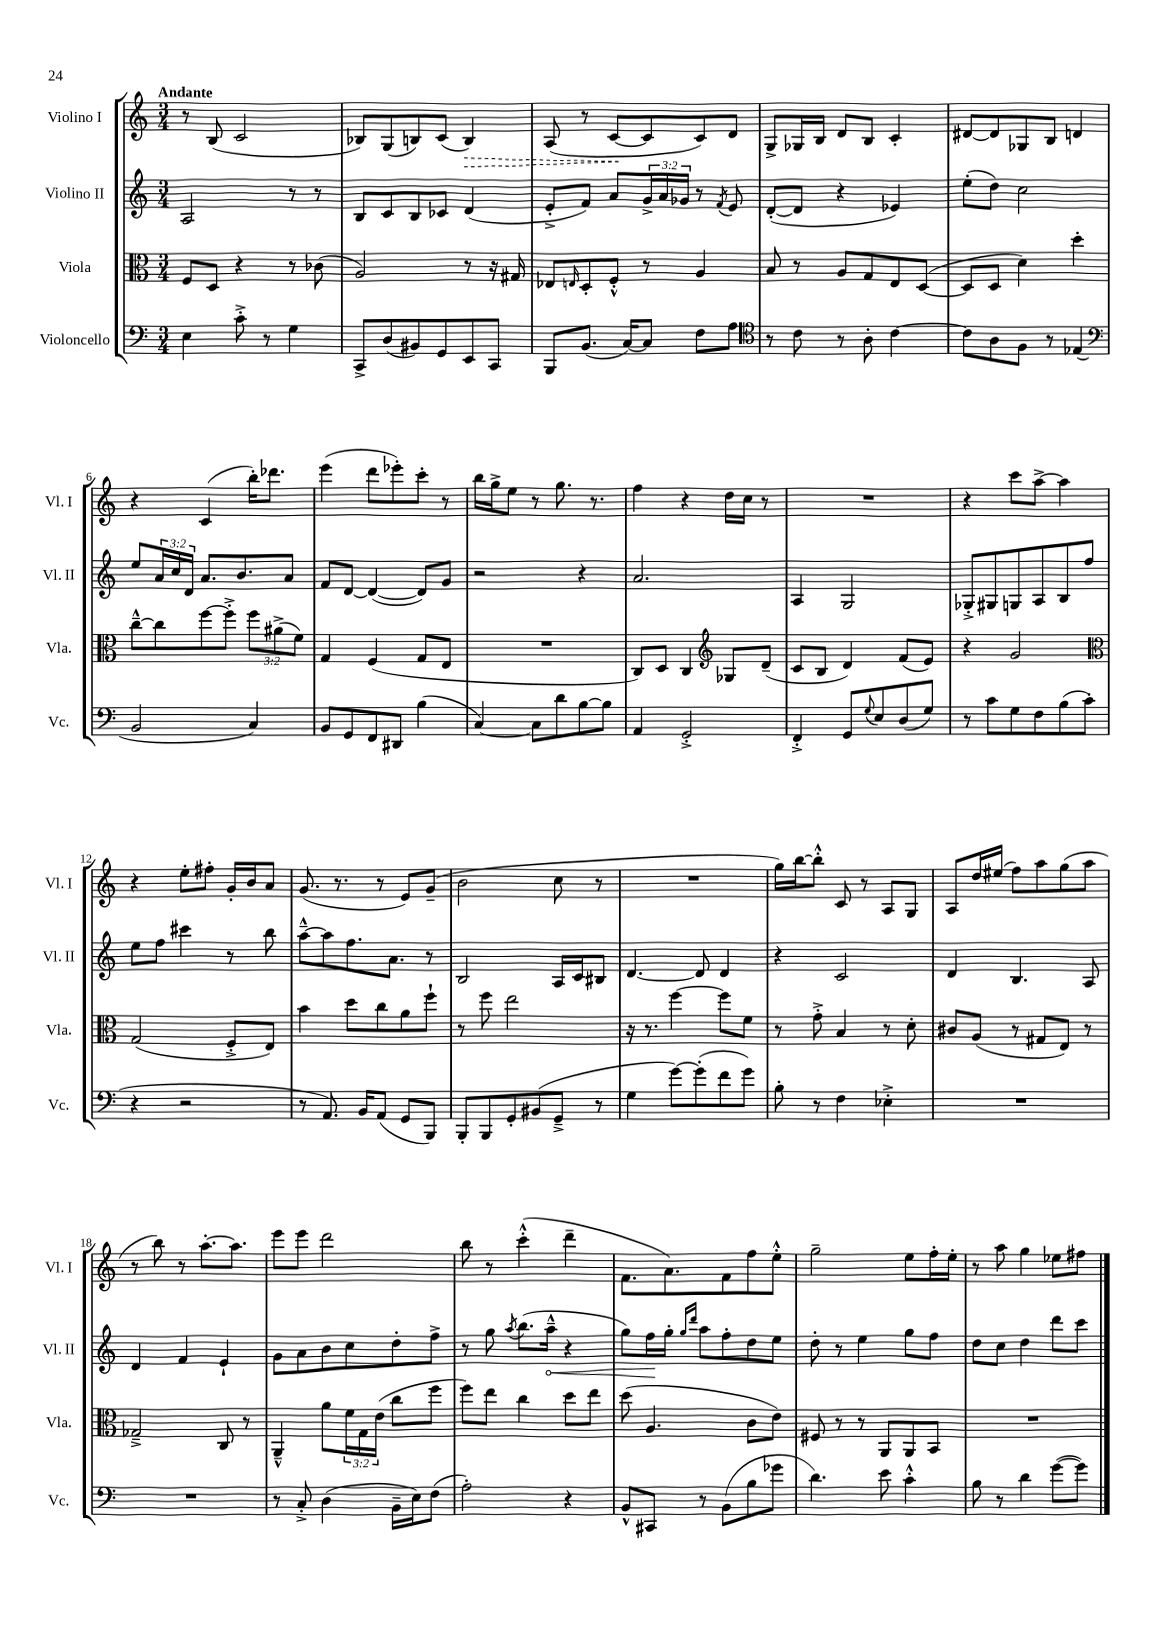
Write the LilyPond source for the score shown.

<<
\new StaffGroup <<
\new Staff = "s0" \with { instrumentName = "Violino I" shortInstrumentName = "Vl. I" } {
    \clef treble \key c \major \numericTimeSignature \time 3/4 \tempo "Andante"
    r8 b8( c'2 |
    bes8) g8( b8) c'8( \once \override Hairpin.style = #'dashed-line b4\>) |
    a8( r8 c'8~\! c'8 c'8) d'8 |
    g8-> ges16 b16 d'8 b8 c'4-. |
    dis'8~ dis'8 ges8 b8 d'4 |
    r4 c'4( b''16-.) des'''8. |
    e'''4( d'''8 ees'''8-.) c'''8-. r8 |
    b''16 g''16-> e''8 r8 g''8. r8. |
    f''4 r4 d''16 c''16 r8 |
    R2. |
    r4 c'''8 a''8~-> a''4 |
    r4 e''8-. fis''8-. g'16-. b'16 a'8 |
    g'8.( r8. r8 e'8) g'8--( |
    b'2 c''8 r8 |
    R2. |
    g''16) b''16~ b''8-.-^ c'8 r8 a8 g8 |
    a8 d''16 eis''16( f''8) a''8 g''8( a''8 |
    r8 b''8) r8 a''8.~-. a''8. |
    e'''8 e'''8 d'''2 |
    b''8 r8 c'''4-.-^( d'''4-- |
    f'8. a'8.) f'8 f''8 e''8-.-^ |
    g''2-- e''8 f''16-. e''16-. |
    r8 a''8 g''4 ees''8 fis''8 \bar "|." |
}
\new Staff = "s1" \with { instrumentName = "Violino II" shortInstrumentName = "Vl. II" } {
    \clef treble \key c \major \numericTimeSignature \time 3/4 \override Staff.TupletNumber.text = #tuplet-number::calc-fraction-text
    a2 r8 r8 |
    b8 c'8 b8 ces'8 d'4( |
    e'8-.-> f'8) a'8 \tuplet 3/2 { g'16-> a'16 ges'16 } r8 \acciaccatura { f'8 } e'8 |
    d'8~-.( d'8 r4 ees'4) |
    e''8-.( d''8) c''2 |
    e''8 \tuplet 3/2 { a'16 c''16 d'16 } a'8. b'8. a'8 |
    f'8 d'8~ d'4~( d'8) g'8 |
    r2 r4 |
    a'2. |
    a4 g2 |
    ges8-.-> gis8 g8 a8 b8 f''8 |
    e''8 f''8 cis'''4 r8 b''8 |
    a''8~---^ a''8 f''8. a'8. r8 |
    b2 a16 c'16 bis8 |
    d'4.~ d'8 d'4 |
    r4 c'2 |
    d'4 b4. a8 |
    d'4 f'4 e'4-! |
    g'8 a'8 b'8 c''8 d''8-. f''8-> |
    r8 g''8 \acciaccatura { a''8 } b''8.( \once \override Hairpin.circled-tip = ##t a''16---^\< r4 |
    g''8) f''16\! g''16-. \grace { g''16 d'''16 } a''8 f''8-. d''8 e''8 |
    d''8-. r8 e''4 g''8 f''8 |
    d''8 c''8 d''4 d'''8 c'''8 \bar "|." |
}
\new Staff = "s2" \with { instrumentName = "Viola" shortInstrumentName = "Vla." } {
    \clef alto \key c \major \numericTimeSignature \time 3/4 \override Staff.TupletNumber.text = #tuplet-number::calc-fraction-text
    f8 d8 r4 r8 ces'8( |
    a2) r8 r16 gis16 |
    ees8 \grace { e16 } d8-. f8-.-^ r8 a4 |
    b8 r8 a8 g8 e8 d8~( |
    d8 d8 d'4) d''4-. |
    c''8~---^ c''8 f''8~ f''8-.-> \tuplet 3/2 { f''8 ais'8->( f'8) } |
    g4 f4( g8 e8 |
    R2. |
    c8) d8 c4 \clef treble ges8 d'8--( |
    c'8 b8 d'4) f'8( e'8) |
    r4 g'2 |
    \clef alto g2( f8-.-> e8) |
    b'4 d''8 c''8 a'8 f''8-! |
    r8 f''8 e''2 |
    r16 r8. f''4~ f''8 f'8 |
    r8 g'8-.-> b4 r8 d'8-. |
    cis'8 a8( r8 gis8 e8) r8 |
    ges2---> c8 r8 |
    a,4---^ a'8 \tuplet 3/2 { f'16 g16 e'16( } c''8 f''8 |
    f''8) e''8 c''4 d''8 e''8 |
    d''8( a4. c'8 e'8) |
    fis8 r8 r8 a,8 a,8 b,8 |
    R2. \bar "|." |
}
\new Staff = "s3" \with { instrumentName = "Violoncello" shortInstrumentName = "Vc." } {
    \clef bass \key c \major \numericTimeSignature \time 3/4
    e4 c'8-.-> r8 g4 |
    c,8-> d8( bis,8) g,8 e,8 c,8 |
    b,,8 b,8.( c16~) c8 f8 a8 |
    \clef tenor r8 c'8 r8 a8-. c'4~ |
    c'8 a8 f8 r8 ees4( |
    \clef bass b,2 c4) |
    b,8 g,8 f,8 dis,8 b4( |
    c4~) c8 d'8 b8~ b8 |
    a,4 g,2-.-> |
    f,4-.-> g,8 \appoggiatura { g8 } e8 d8( g8) |
    r8 c'8 g8 f8 b8( c'8-. |
    r4 r2 |
    r8 a,8.) b,16 a,8( g,8 b,,8) |
    b,,8-. b,,8 g,8-. bis,8( g,8---> r8 |
    g4 g'8~) g'8-.( f'8 g'8) |
    b8-. r8 f4 ees4-.-> |
    R2. |
    R2. |
    r8 c8-.-> d4( b,16-- e16) f8( |
    a2-.) r4 |
    b,8-^ cis,8 r8 b,8( b8 ges'8 |
    d'4.) e'8 c'4-.-^ |
    b8 r8 d'4 g'8~( g'8) \bar "|." |
}
>>
>>
